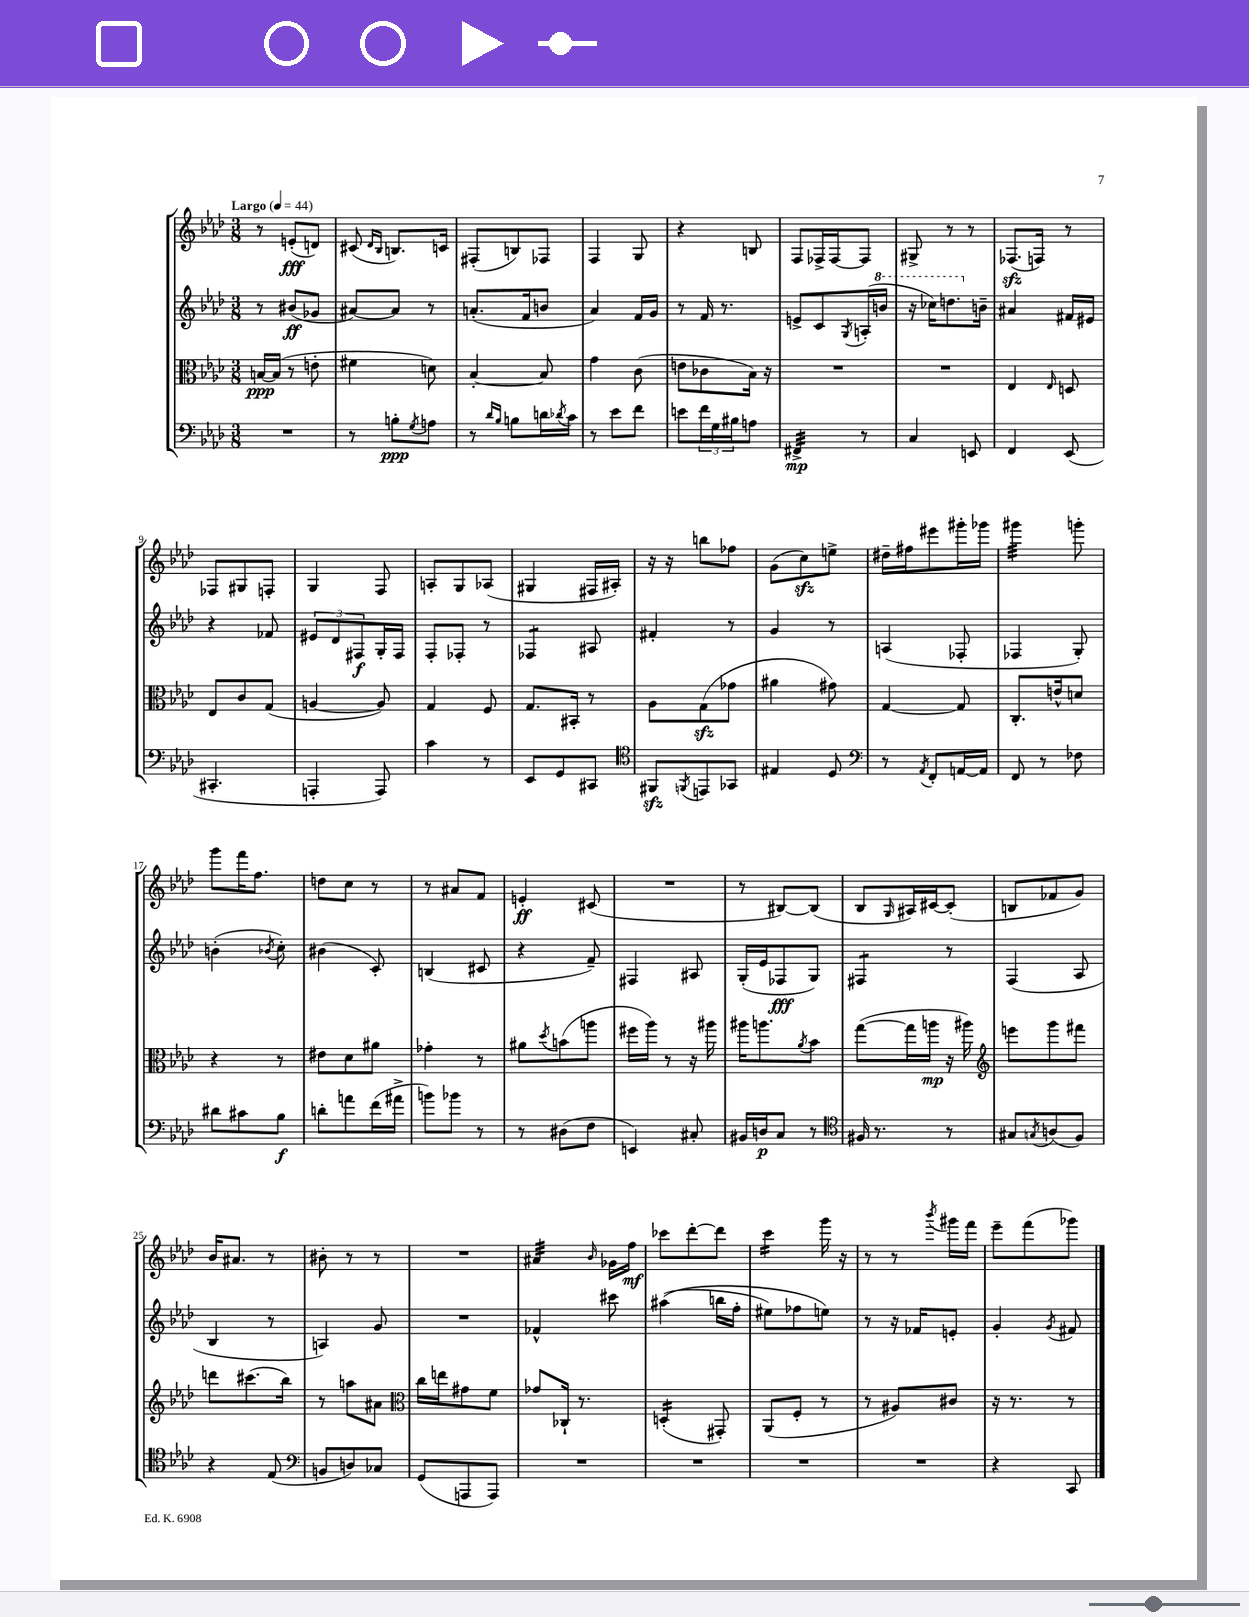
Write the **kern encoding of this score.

**kern	**kern	**kern	**kern
*staff4	*staff3	*staff2	*staff1
*clefF4	*clefC3	*clefG2	*clefG2
*k[b-e-a-d-]	*k[b-e-a-d-]	*k[b-e-a-d-]	*k[b-e-a-d-]
*M3/8	*M3/8	*M3/8	*M3/8
*MM44	*MM44	*MM44	*MM44
4.r	[16B	8r	8r
.	(16B]	.	.
.	8r	(8b#	(8e'
.	8e'	8g-	8d)
=	=	=	=
8r	4f#	[8a#)	(8c#
.	.	.	16qqd-
.	.	.	16qqB-
8B'	.	8a#]	8.B)
8qG	.	.	.
8A	8d)	8r	.
.	.	.	16c
=	=	=	=
8r	[4B-'	(8.a'	(8F#'
16qqd-	.	.	.
16qqB-	.	.	.
8B	.	.	8B)
.	.	16f	.
16d	8B-]	8b	8F-
8qd-	.	.	.
16c	.	.	.
=	=	=	=
8r	4g	4a-)	4F
8e-	.	.	.
8f	(8c	16f	8G
.	.	16g	.
=	=	=	=
8e	8e	8r	4r
24f	8c-	16f	.
24G	.	.	.
.	.	8.r	.
24B#	.	.	.
8A	16B-)	.	8B
.	16r	.	.
=	=	=	=
4FF#^	4.r	8e^	8F
.	.	8c	16F-^
.	.	.	[16F-
.	.	8qG	.
8r	.	(16A'	8F-]
.	.	16bb	.
=	=	=	=
4C	4.r	16r	8G#^
.	.	16ccc-)	.
.	.	8.ddd	8r
8EE	.	.	8r
.	.	16b~	.
=	=	=	=
4FF	4E-	4a#	(8.F-
.	.	.	16F)
.	16qqE-	.	.
(8EE-	8D	16f#	8r
.	.	16e#	.
=	=	=	=
4.CC#'	8E-	4r	8F-
.	8c	.	8G#
.	(8G	8f-	8F'
=	=	=	=
4AAA'	[4A	12e#	4G
.	.	12d-	.
.	.	12F#	.
8AAA)	8A])	16G'	8F
.	.	16F#	.
=	=	=	=
4c	4G	8F'	8A'
.	.	8F-'	8G
8r	8F	8r	(8A-
=	=	=	=
8EE-	8.G	4F-	4G#
8GG	.	.	.
.	16BB#'	.	.
8CC#	8r	8A#	16F#
.	.	.	16A#')
=	=	=	=
*clefC4	*	*	*
8FF#	8A-	4f#'	16r
.	.	.	16r
8qFF	.	.	.
8EE	(8G	.	8bb
8GG-	8g-	8r	8ff-
=	=	=	=
4E#	4a#	4g	(8g
.	.	.	8cc)
8D-	8g#)	8r	8ee^
=	=	=	=
*clefF4	*	*	*
8r	[4G	(4A	16dd#~
.	.	.	16ff#
8qAA-	.	.	.
8FF'	.	.	8eee#
[16AA	8G]	8F-'	16ggg#'
16AA]	.	.	16ggg-
=	=	=	=
8FF	8.C'	4F-	4ggg#
8r	.	.	.
.	16e^^	.	.
8F-	8d	8G')	8ggg'
=	=	=	=
8d#	4r	(4b'	8ggg
8c#	.	.	16fff
.	.	.	8.ff
.	.	8qb-	.
8B-	8r	8cc')	.
=	=	=	=
8d'	8e#	(4b#	8dd
8a	8d-	.	8cc
(16f	8a#	8c')	8r
16a#^	.	.	.
=	=	=	=
8b)	4g-'	(4B	8r
8b-	.	.	8a#
8r	8r	8c#	8f
=	=	=	=
8r	8a#	4r	4e'
.	8qdd-	.	.
(8D#	(8b	.	.
8F	8aa	8f~)	(8c#
=	=	=	=
4EE)	16ff#	4F#	4.r
.	16aa-)	.	.
.	8r	.	.
8C#'	16r	8A#	.
.	16aa#	.	.
=	=	=	=
16BB#	16aa#	(16G'	8r
16D	8.aa	16e-	.
8C	.	8F-	[8B#)
.	8qa-	.	.
8r	8b-	8G)	(8B#]
=	=	=	=
*clefC4	*	*	*
16F#	([8gg	4F#	8B-
8.r	.	.	.
.	.	.	16qqG
.	16gg]	.	16A#)
.	16aa	.	[16c#
8r	16r	8r	(8c#']
.	16aa#)	.	.
=	=	=	=
*	*clefG2	*	*
8G#	8eee	(4F	8B
8qG	.	.	.
(8A	8ggg	.	8f-
8F)	8fff#	8A-	8g)
=	=	=	=
4r	8ddd	4B-	16b-
.	.	.	8.a#
.	(8.ccc#	.	.
(8E-	.	8r	8r
.	16bb-)	.	.
=	=	=	=
*clefF4	*	*	*
8BB	8r	4A)	8b#'
8D)	8aa	.	8r
8C-	8a#	8g	8r
=	=	=	=
*	*clefC3	*	*
(8GG	16cc	4.r	4.r
.	16ee	.	.
8AAA	8g#	.	.
8AAA)	8f	.	.
=	=	=	=
4.r	8g-	4f-^^	4a#
.	16C-`	.	.
.	8.r	.	.
.	.	.	16qqb-
.	.	8ccc#	16g-
.	.	.	16ff
=	=	=	=
4.r	(4D'	&((4aa#	8ccc-
.	.	.	[8ddd-'
.	8GG#')	16bb	8ddd-]
.	.	16ff'	.
=	=	=	=
4.r	(8AA-	8ee#)	4ccc
.	8F'	8ff-	.
.	8r	8ee&)	16ggg
.	.	.	16r
=	=	=	=
4.r	8r	8r	8r
.	8A#)	16r	8r
.	.	16f-	.
.	.	.	8qbbb-
.	8c#	8e'	16ggg#
.	.	.	16fff
=	=	=	=
4r	16r	4g'	8eee-~
.	8.r	.	.
.	.	.	(8fff
.	.	8qg	.
8CC	8r	8f#	8ggg-)
==	==	==	==
*-	*-	*-	*-
